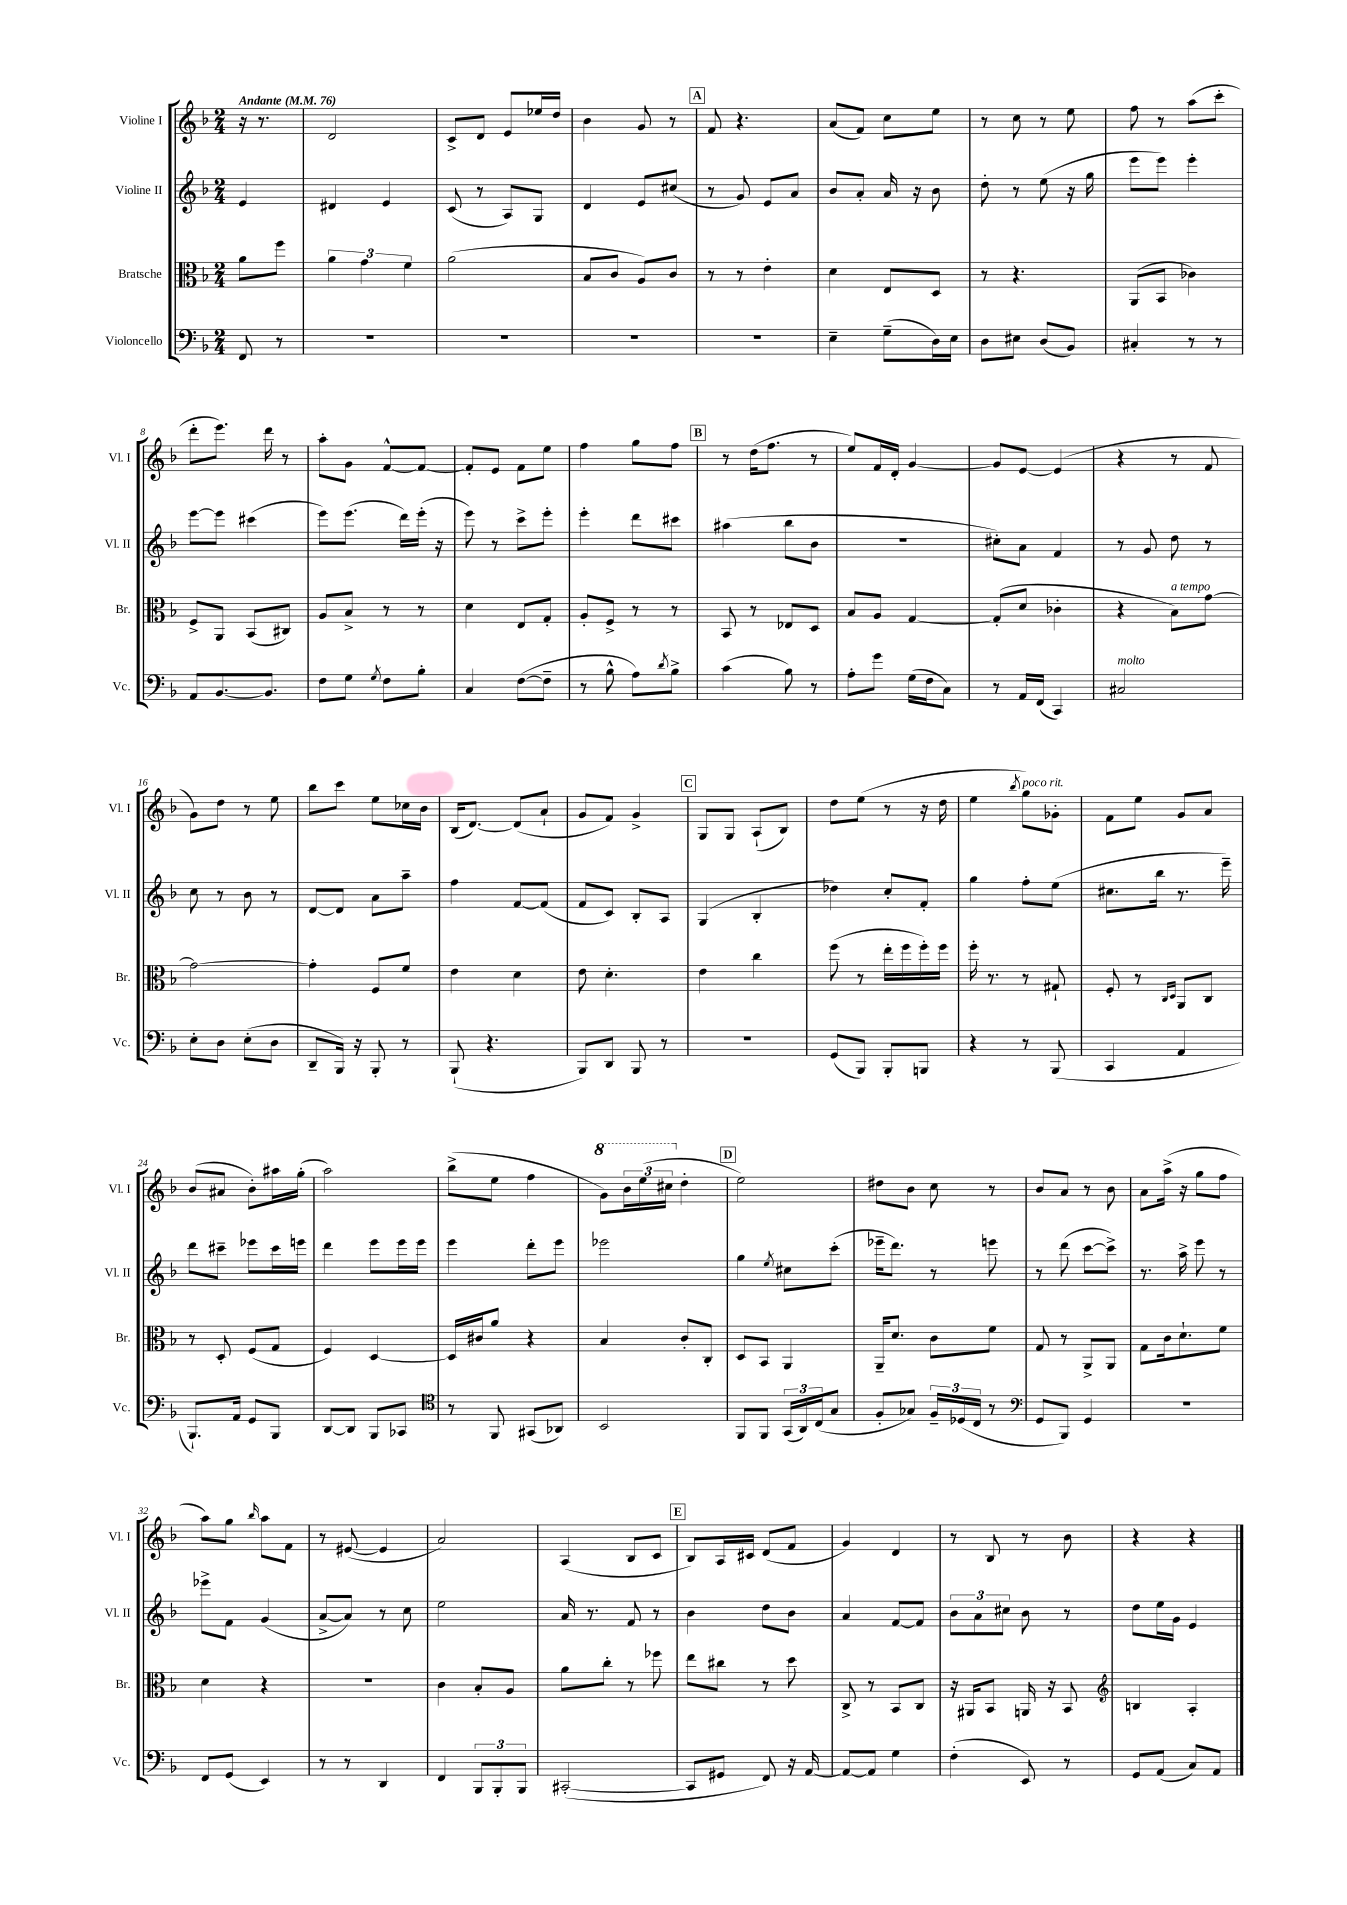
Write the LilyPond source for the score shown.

<<
\new StaffGroup <<
\new Staff = "s0" \with { instrumentName = "Violine I" shortInstrumentName = "Vl. I" } {
    \clef treble \key f \major \numericTimeSignature \time 2/4 \partial 4 \tempo "Andante" 4 = 76
    r16 r8. |
    d'2 |
    c'8-> d'8 e'8 ees''16 d''16 |
    bes'4 g'8 r8 |
    \mark \markup { \box "A" } f'8 r4. |
    a'8( f'8) c''8 e''8 |
    r8 c''8 r8 e''8 |
    f''8 r8 a''8( c'''8-. |
    d'''8-. e'''8.) d'''16 r8 |
    a''8-. g'8 f'8~-^ f'8~ |
    f'8-. e'8 f'8 e''8 |
    f''4 g''8 f''8 |
    \mark \markup { \box "B" } r8 d''16( f''8. r8 |
    e''8) f'16 d'16-. g'4~ |
    g'8 e'8~ e'4( |
    r4 r8 f'8 |
    g'8) d''8 r8 e''8 |
    bes''8 c'''8 e''8 ces''16 bes'16 |
    bes16( d'8.~) d'8( a'8-! |
    g'8 f'8) g'4-> |
    \mark \markup { \box "C" } g8 g8 a8-!( bes8) |
    d''8 e''8( r8 r16 d''16 |
    e''4 \acciaccatura { bes''8 } g''8^\markup { \italic "poco rit." }) ges'8-. |
    f'8 e''8 g'8 a'8 |
    bes'8( ais'8 bes'8-.) ais''16 g''16-.( |
    a''2) |
    bes''8->( e''8 f''4 |
    \ottava #1 g''8) \tuplet 3/2 { bes''16 e'''16( cis'''16 \ottava #0 } d''4-. |
    \mark \markup { \box "D" } e''2) |
    dis''8 bes'8 c''8 r8 |
    bes'8 a'8 r8 bes'8 |
    a'8 a''16->( r16 g''8 f''8 |
    a''8) g''8 \grace { bes''16 } a''8 f'8 |
    r8 eis'8~( eis'4 |
    a'2) |
    a4( bes8 c'8 |
    \mark \markup { \box "E" } bes8) a16 cis'16 d'8( f'8 |
    g'4) d'4 |
    r8 bes8 r8 bes'8 |
    r4 r4 \bar "|." |
}
\new Staff = "s1" \with { instrumentName = "Violine II" shortInstrumentName = "Vl. II" } {
    \clef treble \key f \major \numericTimeSignature \time 2/4 \partial 4
    e'4 |
    dis'4 e'4 |
    c'8( r8 a8) g8 |
    d'4 e'8 cis''8( |
    \mark \markup { \box "A" } r8 g'8) e'8 a'8 |
    bes'8 a'8-. a'16 r16 bes'8 |
    d''8-. r8 e''8( r16 g''16 |
    e'''8 e'''8) e'''4-. |
    e'''8~ e'''8 cis'''4( |
    e'''8) e'''8.( d'''16) e'''16-.( r16 |
    e'''8) r8 c'''8-> e'''8-. |
    e'''4-. d'''8 cis'''8 |
    \mark \markup { \box "B" } ais''4( bes''8 bes'8 |
    R2 |
    cis''8-.) a'8 f'4 |
    r8 g'8 d''8 r8 |
    c''8 r8 bes'8 r8 |
    d'8~ d'8 a'8 a''8-- |
    f''4 f'8~ f'8( |
    f'8 c'8) bes8-. a8 |
    \mark \markup { \box "C" } g4( bes4-. |
    des''4) c''8-. f'8-. |
    g''4 f''8-. e''8( |
    cis''8. bes''16 r8. e'''16--) |
    d'''8 cis'''8-- ees'''8 cis'''16 e'''16 |
    d'''4 e'''8 e'''16 e'''16 |
    e'''4 d'''8-. e'''8 |
    ees'''2 |
    \mark \markup { \box "D" } g''4 \acciaccatura { e''8 } cis''8 c'''8-.( |
    ees'''16-- d'''8.) r8 e'''8 |
    r8 d'''8( c'''8~ c'''8->) |
    r8. a''16-> e'''8 r8 |
    ees'''8-> f'8 g'4( |
    a'8~-> a'8) r8 c''8 |
    e''2 |
    a'16 r8. f'8 r8 |
    \mark \markup { \box "E" } bes'4 d''8 bes'8 |
    a'4 f'8~ f'8 |
    \tuplet 3/2 { bes'8 a'8 cis''8 } bes'8 r8 |
    d''8 e''16 g'16 e'4 \bar "|." |
}
\new Staff = "s2" \with { instrumentName = "Bratsche" shortInstrumentName = "Br." } {
    \clef alto \key f \major \numericTimeSignature \time 2/4 \partial 4
    a'8 f''8 |
    \tuplet 3/2 { a'4 g'4 f'4 } |
    a'2( |
    bes8 c'8 a8) c'8 |
    \mark \markup { \box "A" } r8 r8 e'4-. |
    d'4 e8 d8 |
    r8 r4. |
    a,8( bes,8 ces'4) |
    f8-> a,8 bes,8( cis8) |
    a8 bes8-> r8 r8 |
    d'4 e8 g8-. |
    a8-. f8-> r8 r8 |
    \mark \markup { \box "B" } bes,8 r8 ees8 d8 |
    bes8 a8 g4~ |
    g8-.( d'8 ces'4-. |
    r4 bes8^\markup { \italic "a tempo" }) g'8~ |
    g'2~ |
    g'4-. f8 f'8 |
    e'4 d'4 |
    e'8 d'4.-. |
    \mark \markup { \box "C" } e'4 c''4 |
    f''8( r8 e''16-. f''16 f''16-.) f''16 |
    f''16-. r8. r8 gis8-! |
    f8-. r8 \grace { c16 d16 } a,8 c8 |
    r8 d8-. f8( g8 |
    f4) d4~ |
    d16 cis'16 a'8 r4 |
    bes4 c'8-. c8-. |
    \mark \markup { \box "D" } d8 bes,8 a,4 |
    a,16-- d'8. c'8 f'8 |
    g8 r8 a,8-> a,8 |
    g8 c'16 d'8.-! f'8 |
    d'4 r4 |
    r2 |
    c'4 bes8-. a8 |
    a'8 c''8-. r8 fes''8 |
    \mark \markup { \box "E" } e''8 cis''8 r8 d''8 |
    c8-> r8 bes,8 c8 |
    r16 ais,16 bes,8 a,16 r16 bes,8 |
    \clef treble b4 a4-. \bar "|." |
}
\new Staff = "s3" \with { instrumentName = "Violoncello" shortInstrumentName = "Vc." } {
    \clef bass \key f \major \numericTimeSignature \time 2/4 \partial 4
    f,8 r8 |
    R2 |
    R2 |
    R2 |
    \mark \markup { \box "A" } R2 |
    e4-- g8--( d16) e16 |
    d8 eis8 d8( bes,8) |
    cis4-. r8 r8 |
    a,8 bes,8.~ bes,8. |
    f8 g8 \acciaccatura { g8 } f8 bes8-. |
    c4 f8~( f8-- |
    r8 bes8-^ a8) \acciaccatura { d'8 } bes8-> |
    \mark \markup { \box "B" } c'4( bes8) r8 |
    a8-. g'8 g16( f16 c8) |
    r8 a,16 f,16( c,4) |
    cis2^\markup { \italic "molto" } |
    e8-. d8 e8-.( d8 |
    d,8-- bes,,16) r16 bes,,8-. r8 |
    bes,,8-!( r4. |
    bes,,8) d,8 bes,,8 r8 |
    \mark \markup { \box "C" } r2 |
    g,8( bes,,8) bes,,8-. b,,8 |
    r4 r8 bes,,8( |
    c,4 a,4 |
    bes,,8.-!) a,16 g,8 bes,,8 |
    d,8~ d,8 bes,,8 ces,8 |
    \clef tenor r8 f,8 gis,8( aes,8) |
    bes,2 |
    \mark \markup { \box "D" } f,8 f,8 \tuplet 3/2 { g,16( a,16) c16( } g8 |
    f8-. ges8) \tuplet 3/2 { f16-- des16( c16 } r8 |
    \clef bass g,8 bes,,8) g,4 |
    R2 |
    f,8 g,8( e,4) |
    r8 r8 d,4 |
    f,4 \tuplet 3/2 { bes,,8 bes,,8-. bes,,8 } |
    cis,2~-.( |
    \mark \markup { \box "E" } cis,8 gis,8 f,8) r16 a,16~ |
    a,8~ a,8 g4 |
    f4-.( e,8) r8 |
    g,8 a,8( c8) a,8 \bar "|." |
}
>>
>>
